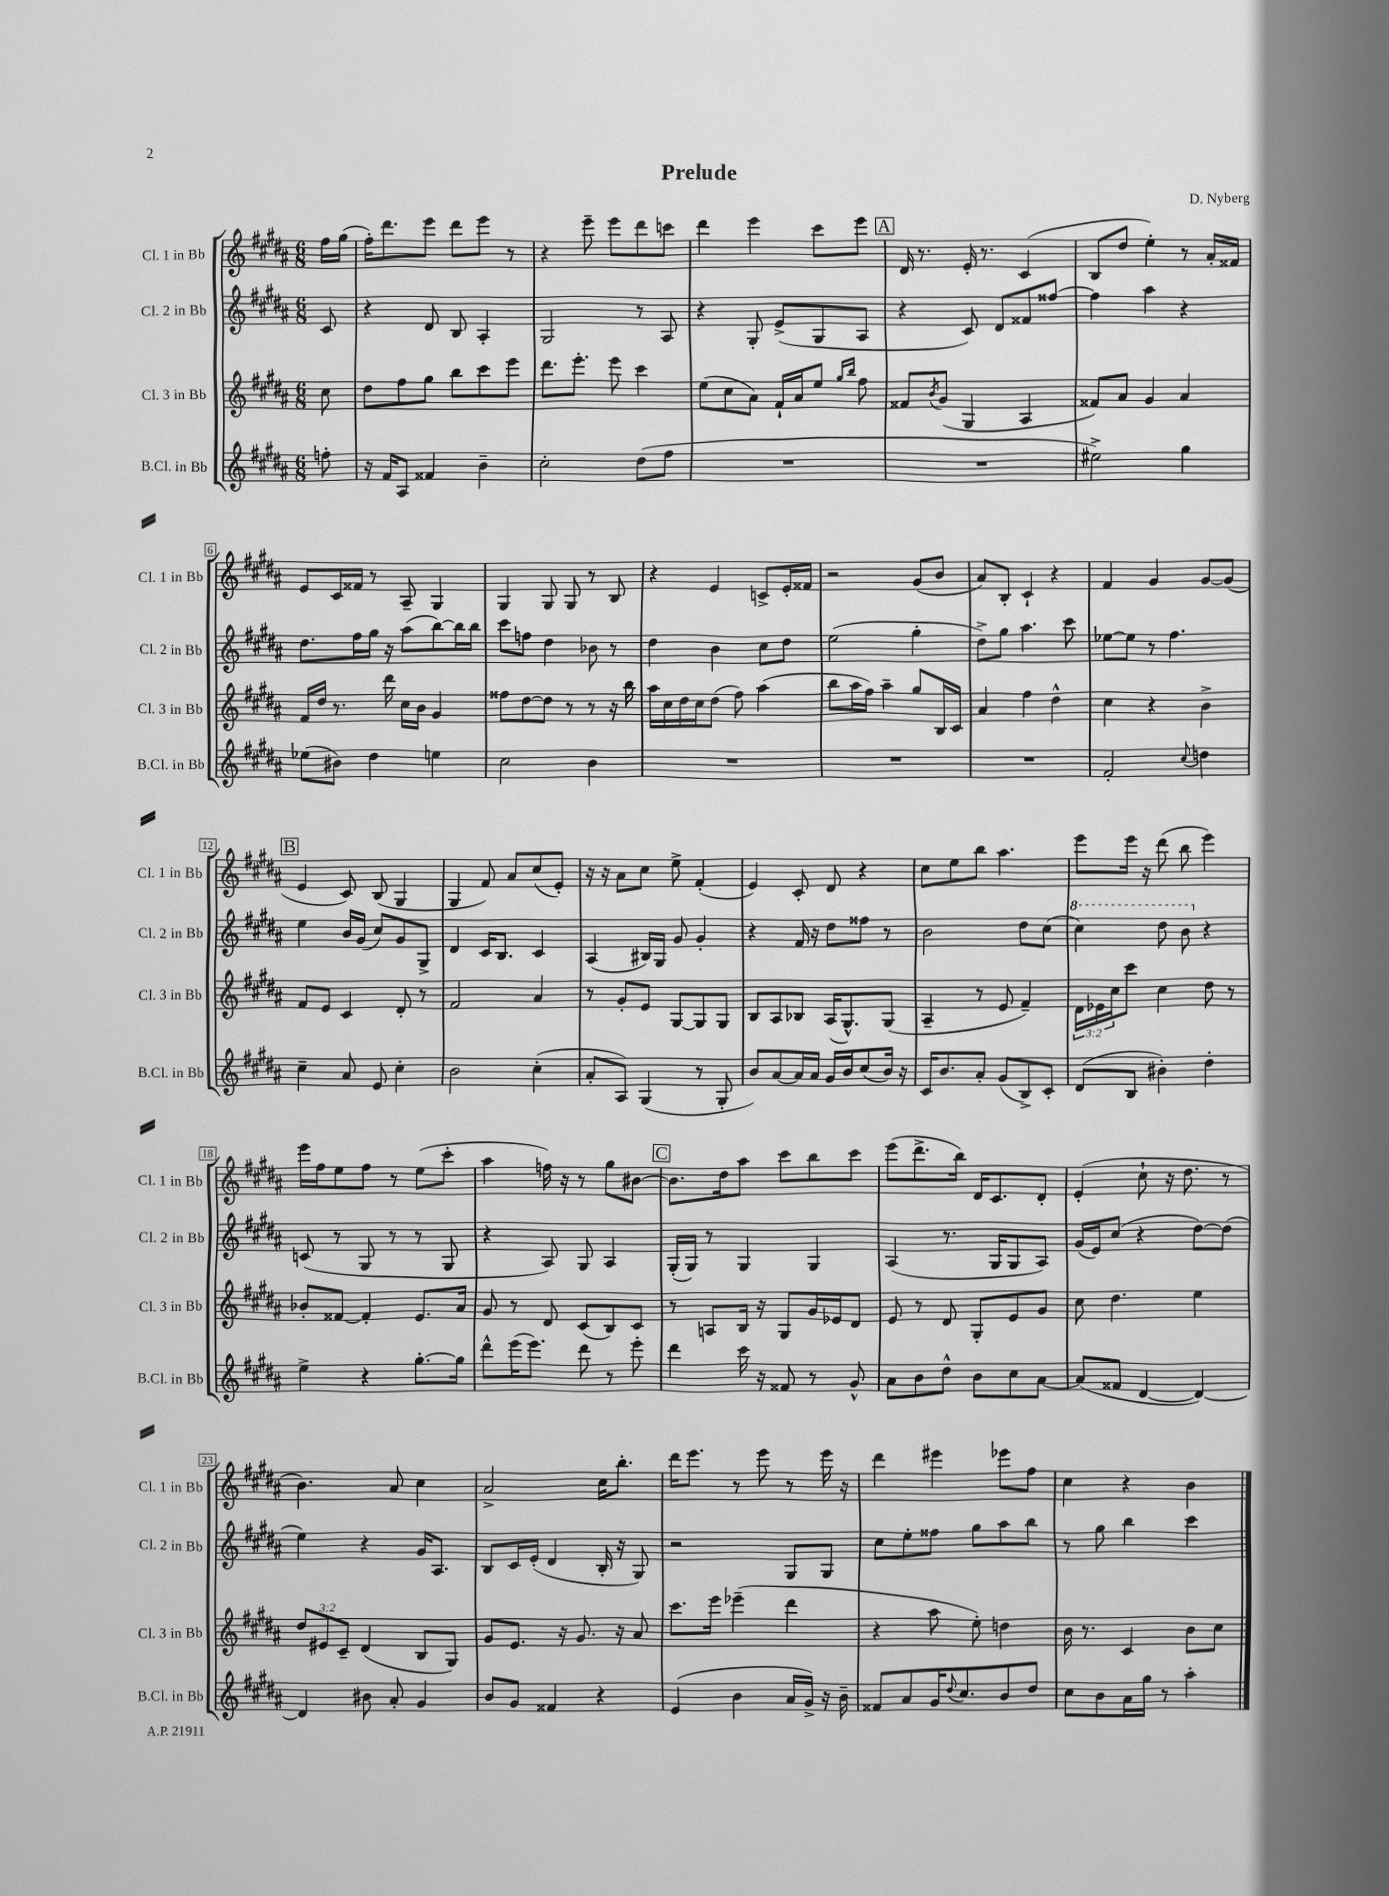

**kern	**kern	**kern	**kern
*staff4	*staff3	*staff2	*staff1
*clefG2	*clefG2	*clefG2	*clefG2
*k[f#c#g#d#a#]	*k[f#c#g#d#a#]	*k[f#c#g#d#a#]	*k[f#c#g#d#a#]
*M6/8	*M6/8	*M6/8	*M6/8
8ff'\	8cc#\	8c#/	16ff#\LL
.	.	.	(16gg#\JJ
=	=	=	=
16r	8dd#\L	4r	16ff#'\LK)
16f#/LK	.	.	8.ddd#\
8A#/J	8ff#\	.	.
4f##/	8gg#\J	8d#/	8eee\J
.	8bb\L	8B/	8ddd#\L
4b~\	8ccc#\	4A#'/	8eee\J
.	8eee\J	.	8r
=	=	=	=
2cc#'\	8.ddd#\L	2G#/	4r
.	8.eee'\J	.	.
.	.	.	8eee~\
.	8eee\	.	8eee\L
(8dd#\L	4ccc#\	8r	8ddd#\
8ff#\J	.	8A#/	8ccc\J
=	=	=	=
2.r	(8ee\L	4r	4ddd#\
.	8cc#\	.	.
.	8a#\J)	8G#'/	4eee\
.	16f#`/LL	(8e^/L	.
.	16a#/J	.	.
.	8ee/J	8G#/	8ccc#\L
.	16qqgg#/LL	.	.
.	16qqbb/JJ	.	.
.	8ff#\	8A#/J	8eee\J
=	=	=	=
2.r	8f##/L	4r	16d#/
.	.	.	8.r
.	8qb/	.	.
.	(8g#/J	.	.
.	4G#/	8c#/)	16e'/
.	.	.	8.r
.	.	8d#/L	.
.	4A#/	8f##/	(4c#/
.	.	[8ff##/J	.
=	=	=	=
2ee#^\)	8f##/L)	4ff##\]	8B/L
.	8a#/J	.	8dd#/J
.	4g#/	4aa#\	4ee'\)
4gg#\	4a#/	4r	8r
.	.	.	16a#'/LL
.	.	.	16f##/JJ
=	=	=	=
(8ee-\L	16f#/LL	8.dd#\L	8e/L
.	16dd#/JJ	.	.
8b#\J)	8.r	.	16c#/L
.	.	16ff#\L	16f##/JJ
4dd#\	.	16gg#\JJ	8r
.	16ddd#\	16r	.
.	16cc#\LL	(8aa#\L	8A#~/
.	16b\JJ	.	.
4ee\	4g#/	[8bb\)	4G#/
.	.	16bb\]L	.
.	.	16bb\JJ	.
=	=	=	=
2cc#\	8ff##\L	8ccc#\L	4G#/
.	[8dd#\	8ff\J	.
.	8dd#\]J	4dd#\	8G#/
.	8r	.	8G#/
4b\	8r	8b-\	8r
.	16r	8r	8B/
.	16bb\	.	.
=	=	=	=
2.r	16aa#\LL	4dd#\	4r
.	16cc#\	.	.
.	16dd#\	.	.
.	16cc#\J	.	.
.	(8dd#\J	4b\	4e/
.	8ff#\)	.	.
.	(4aa#\	8cc#\L	8c^/L
.	.	8dd#\J	16e'/L
.	.	.	16f##/JJ
=	=	=	=
2.r	8bb\L	(2ee\	2r
.	16aa#\L	.	.
.	16ff#\JJ)	.	.
.	4aa#~\	.	.
.	8gg#/L	4gg#'\	(8g#/L
.	16B/L	.	8b/J
.	16c#/JJ	.	.
=	=	=	=
2.r	4a#/	8dd#^\L)	8a#/L)
.	.	8gg#\J	8B'/J
.	4ff#\	4.aa#\	4c#`/
.	4dd#^^\	.	4r
.	.	8ccc#\	.
=	=	=	=
2f#'/	4cc#\	[8ee-\L	4f#/
.	.	8ee-\]J	.
.	4r	8r	4g#/
.	.	4.ff#\	.
8qqcc#/	.	.	.
4dd\	4b^\	.	[8g#/L
.	.	.	(8g#/]J
=	=	=	=
4cc#~\	8f#/L	4ee\	4e/
.	8e/J	.	.
8a#/	4c#/	16b/LL	8c#/)
.	.	(16g#/JJ	.
8e/	.	8cc#/L)	(8B/
4cc#'\	8d#'/	8g#/	4G#/
.	8r	8G#^/J	.
=	=	=	=
2b\	2f#/	4d#/	4G#/
.	.	16c#/LK	8f#/)
.	.	8.B/J	.
.	.	.	8a#/L
(4cc#'\	4a#/	4c#/	(8cc#/
.	.	.	8e'/J)
=	=	=	=
8a#'/L	8r	(4A#/	16r
.	.	.	16r
8A#/J)	8g#'/L	.	8a#\L
(4G#/	8e/J	16B#/LL)	8cc#\J
.	.	16G#/JJ	.
.	[8G#/L	8g#/	8ee^\
8r	8G#/]	4g#'/	(4f#'/
8G#'/	8G#/J	.	.
=	=	=	=
8b/L)	8B/L	4r	4e/)
[8a#/	8A#/	.	.
16a#/]L	8B-/J	16f#/	8c#'/
16a#/JJ	.	16r	.
16g#/LL	(16A#/LK	8dd#\L	8d#/
16b/J	8.G#^^/)	.	.
(8cc#/	.	8ff##\J	4r
16b/Jk)	(8G#/J	8r	.
16r	.	.	.
=	=	=	=
16c#/LK	4A#~/	2b\	8cc#\L
8.b/	.	.	.
.	.	.	8ee\
8a#'/J	8r	.	8bb\J
(8g#/L	8e/	.	4.aa#\
8B^/)	4f#~/)	8dd#\L	.
8c#'/J	.	(8cc#\J	.
=	=	=	=
(8d#/L	24d#\LL	4ccc#\)	8eee\L
.	24e-\	.	.
.	24cc#\J	.	.
8B/J	8ccc#\J	.	16eee\Jk
.	.	.	16r
4b#'\)	4cc#\	8ddd#\	(8ddd#\
.	.	8bb\	8bb\
4dd#'\	8dd#\	4r	4eee\)
.	8r	.	.
=	=	=	=
4ee^\	8b-'/L	(8c/	16eee\LL
.	.	.	16ff#\J
.	[8f##/J	8r	8ee\
4r	4f##'/]	8G#/	8ff#\J
.	.	8r	8r
[8.gg#'\L	8.e/L	8r	(8ee\L
.	.	8G#/	8ccc#'\J
16gg#\]Jk	16a#/Jk	.	.
=	=	=	=
8ddd#^^\L	8g#/	4r	4aa#\
(16eee\K	8r	.	.
8.eee\J)	.	.	.
.	8d#/	8A#/)	16ff\)
.	.	.	16r
8ddd#\	(8c#/L	8G#/	8r
8r	8B/)	4A#/	8gg#\L
8eee'\	8c#/J	.	[8b#\J
=	=	=	=
4ddd#\	8r	(16G#'/LL	8.b#\]L
.	.	16G#/JJ)	.
.	8A/L	8r	.
.	.	.	16dd#\k
16ccc#\	16B/Jk	4G#/	8aa#\J
16r	16r	.	.
8f##/	8G#/L	.	8ccc#\L
8r	16g#/L	4G#/	8bb\
.	16e-/J	.	.
8g#^^/	8d#/J	.	8ccc#\J
=	=	=	=
8a#\L	8e/	(4A#/	(8eee\L
8b\	8r	.	8.ddd#^\
8dd#^^\J	8d#/	8.r	.
.	.	.	16bb\Jk)
8b\L	8G#'/L	.	16d#/LK
.	.	16G#/LK	8.c#/
8cc#\	8e/	8G#/	.
[8a#\J	8g#/J	8A#/J)	8d#'/J
=	=	=	=
(8a#/]L	8cc#\	(16g#/LL	(4e'/
.	.	16e/J)	.
8f##/J	4.dd#\	(8cc#/J	.
[4d#/	.	4r	8cc#`\
.	.	.	16r
.	.	.	8.dd#\
4d#/_)	4ee\	[8dd#\L)	.
.	.	(8dd#\]J	8r
=	=	=	=
4d#/]	12dd#/L	4ee\)	4.b\)
.	12e#/	.	.
.	12c#~/J	.	.
8b#\	(4d#/	4r	.
8a#'/	.	.	8a#/
4g#/	8B/L	16g#/LK	4cc#\
.	.	8.A#/J	.
.	8G#/J)	.	.
=	=	=	=
8b/L	8g#/L	8B/L	2a#^/
8g#/J	8.e/J	16c#/L	.
.	.	(16e'/JJ	.
4f##/	.	4d#/	.
.	16r	.	.
.	8.g#/	.	.
4r	.	16B'/	16cc#\LK
.	16r	16r	8.bb'\J
.	8a#/	8G#/)	.
=	=	=	=
(4e/	8.ccc#\L	2r	16ddd#\LK
.	.	.	8.eee\J
.	16eee\Jk	.	.
4b\	(4eee-~\	.	8r
.	.	.	8eee\
16a#/LL	4ddd#\	8G#/L	8r
16g#^/JJ)	.	.	.
16r	.	8G#/J	16eee\
16b~\	.	.	16r
=	=	=	=
8f##/L	4r	8cc#\L	4ddd#\
8a#/	.	8ee'\	.
16g#/K	8aa#\	8ff##\J	4eee#\
8qqdd#/	.	.	.
8.cc#/	.	.	.
.	8ee'\)	8gg#\L	.
8b/	4dd\	8aa#\	8eee-\L
8dd#/J	.	8bb\J	8ff#\J
=	=	=	=
8cc#\L	16b\	8r	4cc#\
.	8.r	.	.
8b\	.	8gg#\	.
16a#\L	4c#/	4bb\	4r
16gg#\JJ	.	.	.
8r	.	.	.
4aa#'\	8b\L	4ccc#\	4b\
.	8cc#\J	.	.
==	==	==	==
*-	*-	*-	*-
